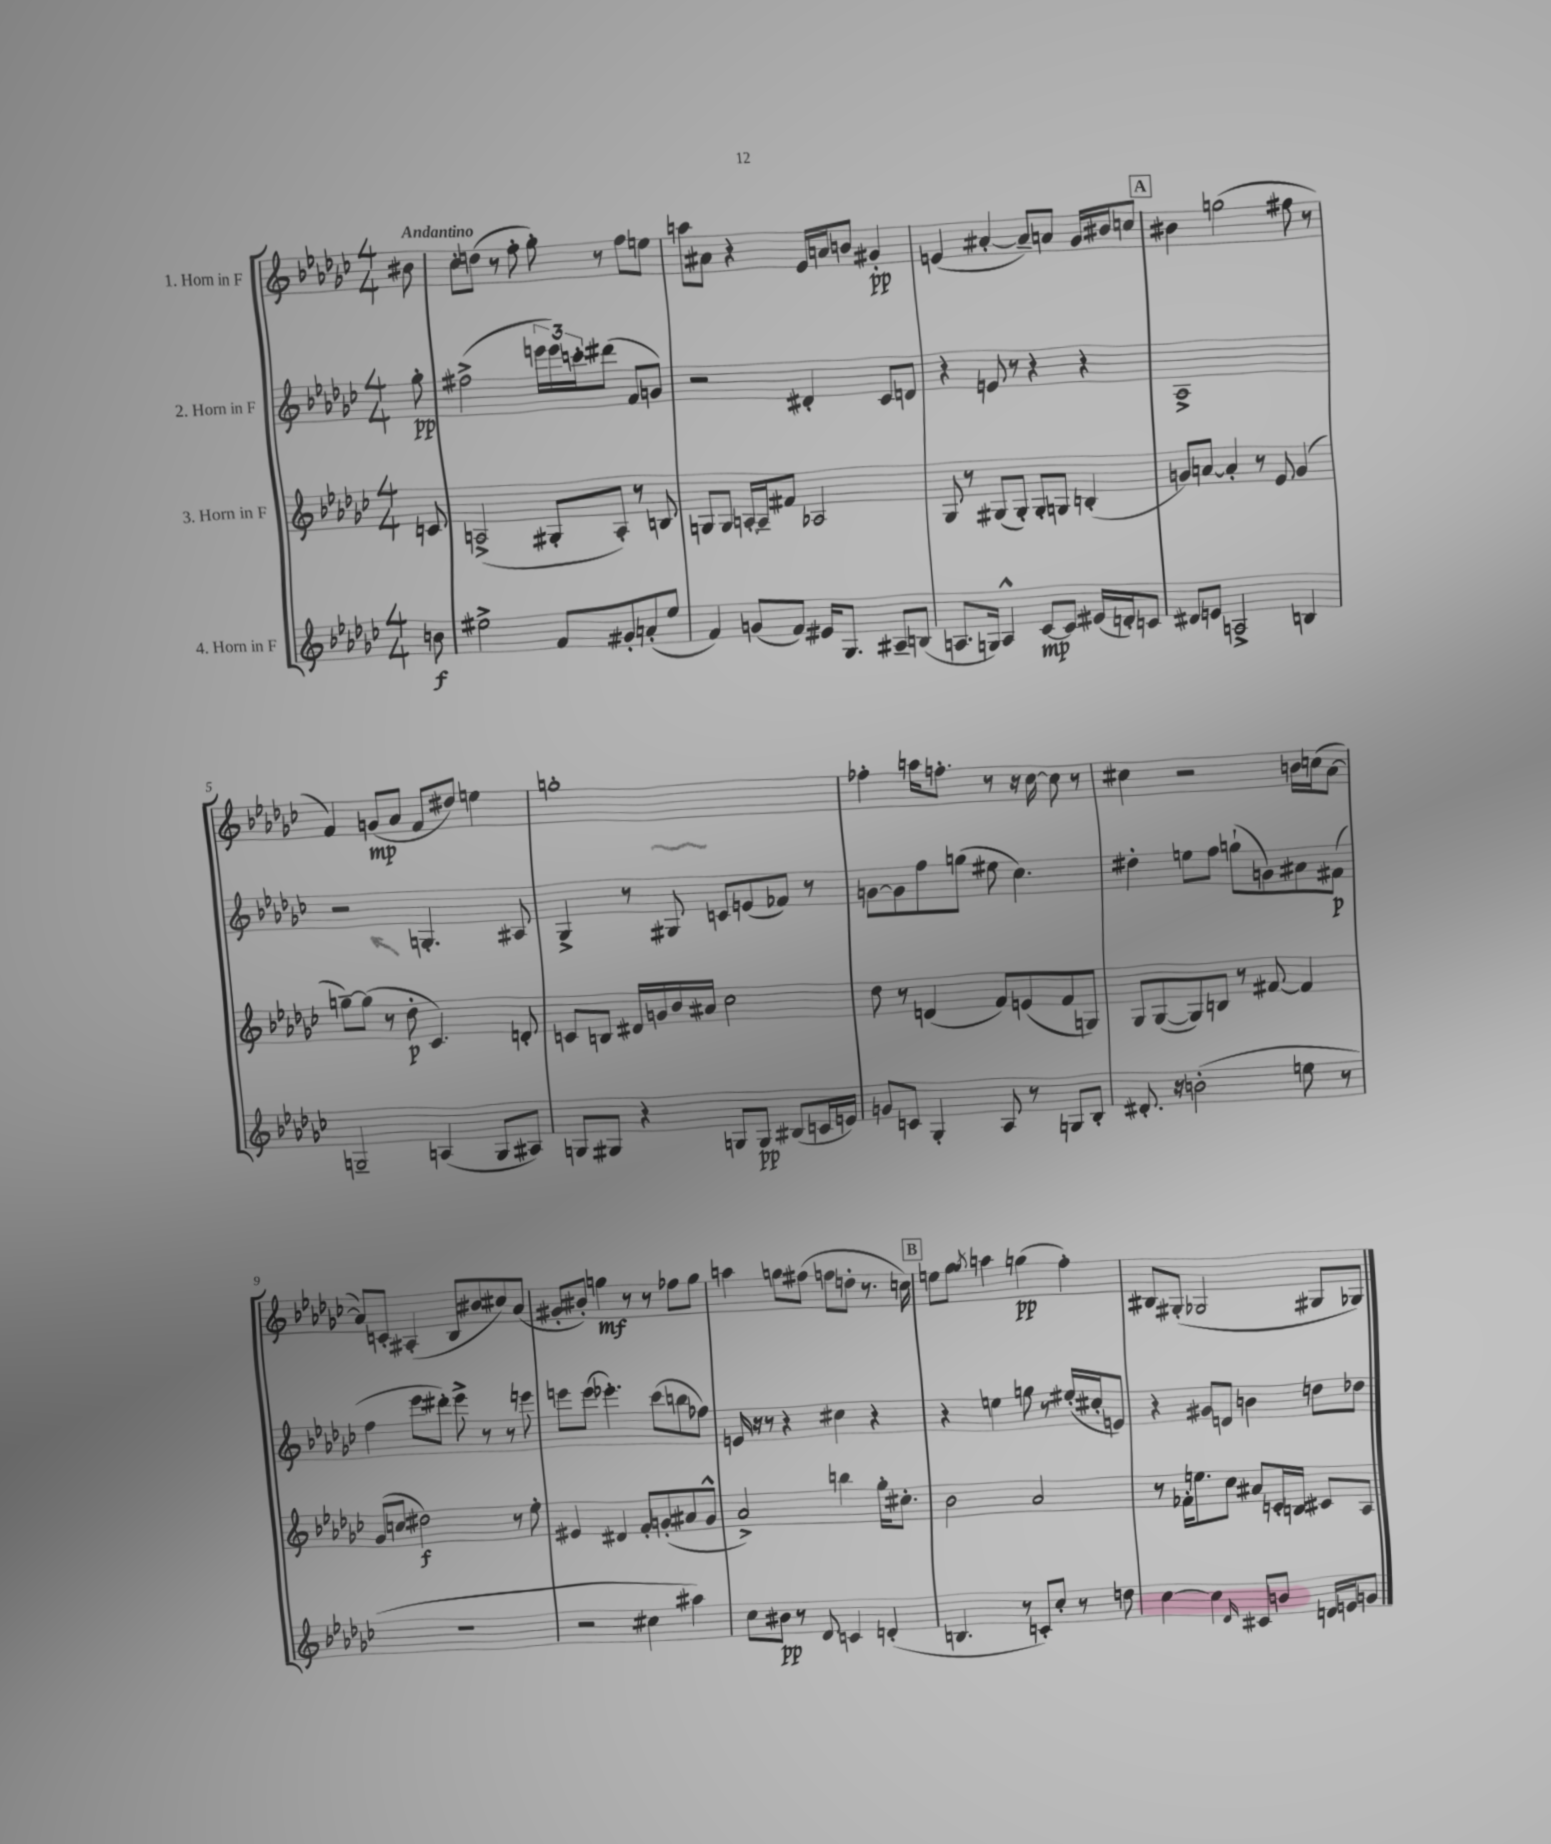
<<
\new StaffGroup <<
\new Staff = "s0" \with { instrumentName = "1. Horn in F" } {
    \clef treble \key ges \major \numericTimeSignature \time 4/4 \partial 8 \tempo "Andantino"
    bis'8 |
    ces''8-. d''8( r8 f''8-. ges''8-.) r8 f''8 e''8 |
    a''8 ais'8 r4 ees'16 a'16 b'8 gis'4-.\pp |
    e'4( ais'4~-. ais'8--) a'8 ges'16 bis'16 c''8 |
    \mark \markup { \box "A" } bis'4 g''2( fis''8 r8 |
    f'4) g'8\mp( aes'8 f'8 dis''8) e''4 |
    g''1-. |
    fes''4-. a''16 f''8.-. r8 r16 ces''16~ ces''8 r8 |
    cis''4 r2 b'16 c''16( aes'8~ |
    aes'8) c'8-. ais4-.( bes8 bis'8 cis''8) aes'8( |
    gis'8-. bis'8-.) g''4\mf r8 r8 fes''8 g''8 |
    a''4 g''8 fis''8( f''8 d''8-. r8. c''16) |
    \mark \markup { \box "B" } e''8 ges''8 \acciaccatura { ges''8 } a''4 g''4\pp( f''4-.) |
    bis8 gis8-.( ges2 gis8 ges8) \bar "|." |
}
\new Staff = "s1" \with { instrumentName = "2. Horn in F" } {
    \clef treble \key ges \major \numericTimeSignature \time 4/4 \partial 8
    ges''8-.\pp |
    fis''2->( \tuplet 3/2 { e'''16 e'''16) c'''16-. } dis'''8( f'8 g'8) |
    r2 dis'4-. ces'8 d'8 |
    r4 e'8 r8 r4 r4 |
    \mark \markup { \box "A" } aes1-> |
    r2 g4.-. ais8 |
    ges4-> r8 gis8 c'8 e'8( fes'8) r8 |
    g'8~ g'8 f''8 g''8( eis''8 ces''4.) |
    dis''4-. e''8 f''8 g''8-!( g'8) ais'8 fis'8\p( |
    f''4 ees'''8 dis'''8-.) ees'''8-> r8 r8 e'''8 |
    e'''8 e'''8( ees'''4.-.) ces'''8( b''8 fes''8) |
    e'16 r16 r8 r4 cis''4 r4 |
    \mark \markup { \box "B" } r4 e''4 g''8 r8 eis''16-.( cis''16-. e'8) |
    r4 gis'8 d'8 b'4 d''8 des''8 \bar "|." |
}
\new Staff = "s2" \with { instrumentName = "3. Horn in F" } {
    \clef treble \key ges \major \numericTimeSignature \time 4/4 \partial 8
    c'8 |
    a2->( gis8-. a8-.) r8 b8 |
    g8 g8 a16~-. a16-- fis'8 aes2 |
    ges8 r8 gis8( gis8-.) gis8-. g8 b4-.( |
    \mark \markup { \box "A" } g'8) a'8~ a'4-. r8 ees'8 g'4( |
    g''8~--) g''8( r8 des''8-.\p ces'4.) d'8-. |
    c'8 b8 dis'16 g'16 bes'16 ais'16 ces''2 |
    des''8 r8 d'4( f'8) e'8( f'8 g8) |
    ges8 ges8~( ges8) b8 r8 fis'8~ fis'4 |
    ges'8( c''8 dis''2\f) r8 ees''8-. |
    eis'4 dis'4 f'8-. g'8-.( ais'8 g'8-^ |
    aes'2->) b''4 ges''16-. cis''8.-. |
    \mark \markup { \box "B" } bes'2 aes'2 |
    r8 fes'16-. e''8. ces''8 ais'8 c'16-. b16 cis'8 aes8 \bar "|." |
}
\new Staff = "s3" \with { instrumentName = "4. Horn in F" } {
    \clef treble \key ges \major \numericTimeSignature \time 4/4 \partial 8
    b'8\f |
    eis''2-> f'8 gis'8-. a'8-.( eis''8 |
    f'4) g'8( f'8) eis'16 ges8. ais8-- b8( |
    a8. g16) a4-^ ces'8~\mp ces'8 eis'16( d'16-.) c'8 |
    \mark \markup { \box "A" } dis'8 e'8 a2-> b4 |
    g2-- a4( g8 ais8) |
    g8 gis8 r4 g8 g8\pp bis8( c'16 e'16) |
    g'8 c'8 ges4-. aes8 r8 g8 bes8-. |
    dis'8.-. r16 b'2-.( e''8 r8 |
    R1 |
    r2 cis''4 ais''4) |
    ces''8 bis'8\pp r8 des'8 c'4 d'4-.( |
    \mark \markup { \box "B" } b4. r8 c'8-.) ces''8-. r8 d''8 |
    ces''4~ ces''4 \grace { des'16 } cis'8 b'8 d'16 e'16 g'8 \bar "|." |
}
>>
>>
